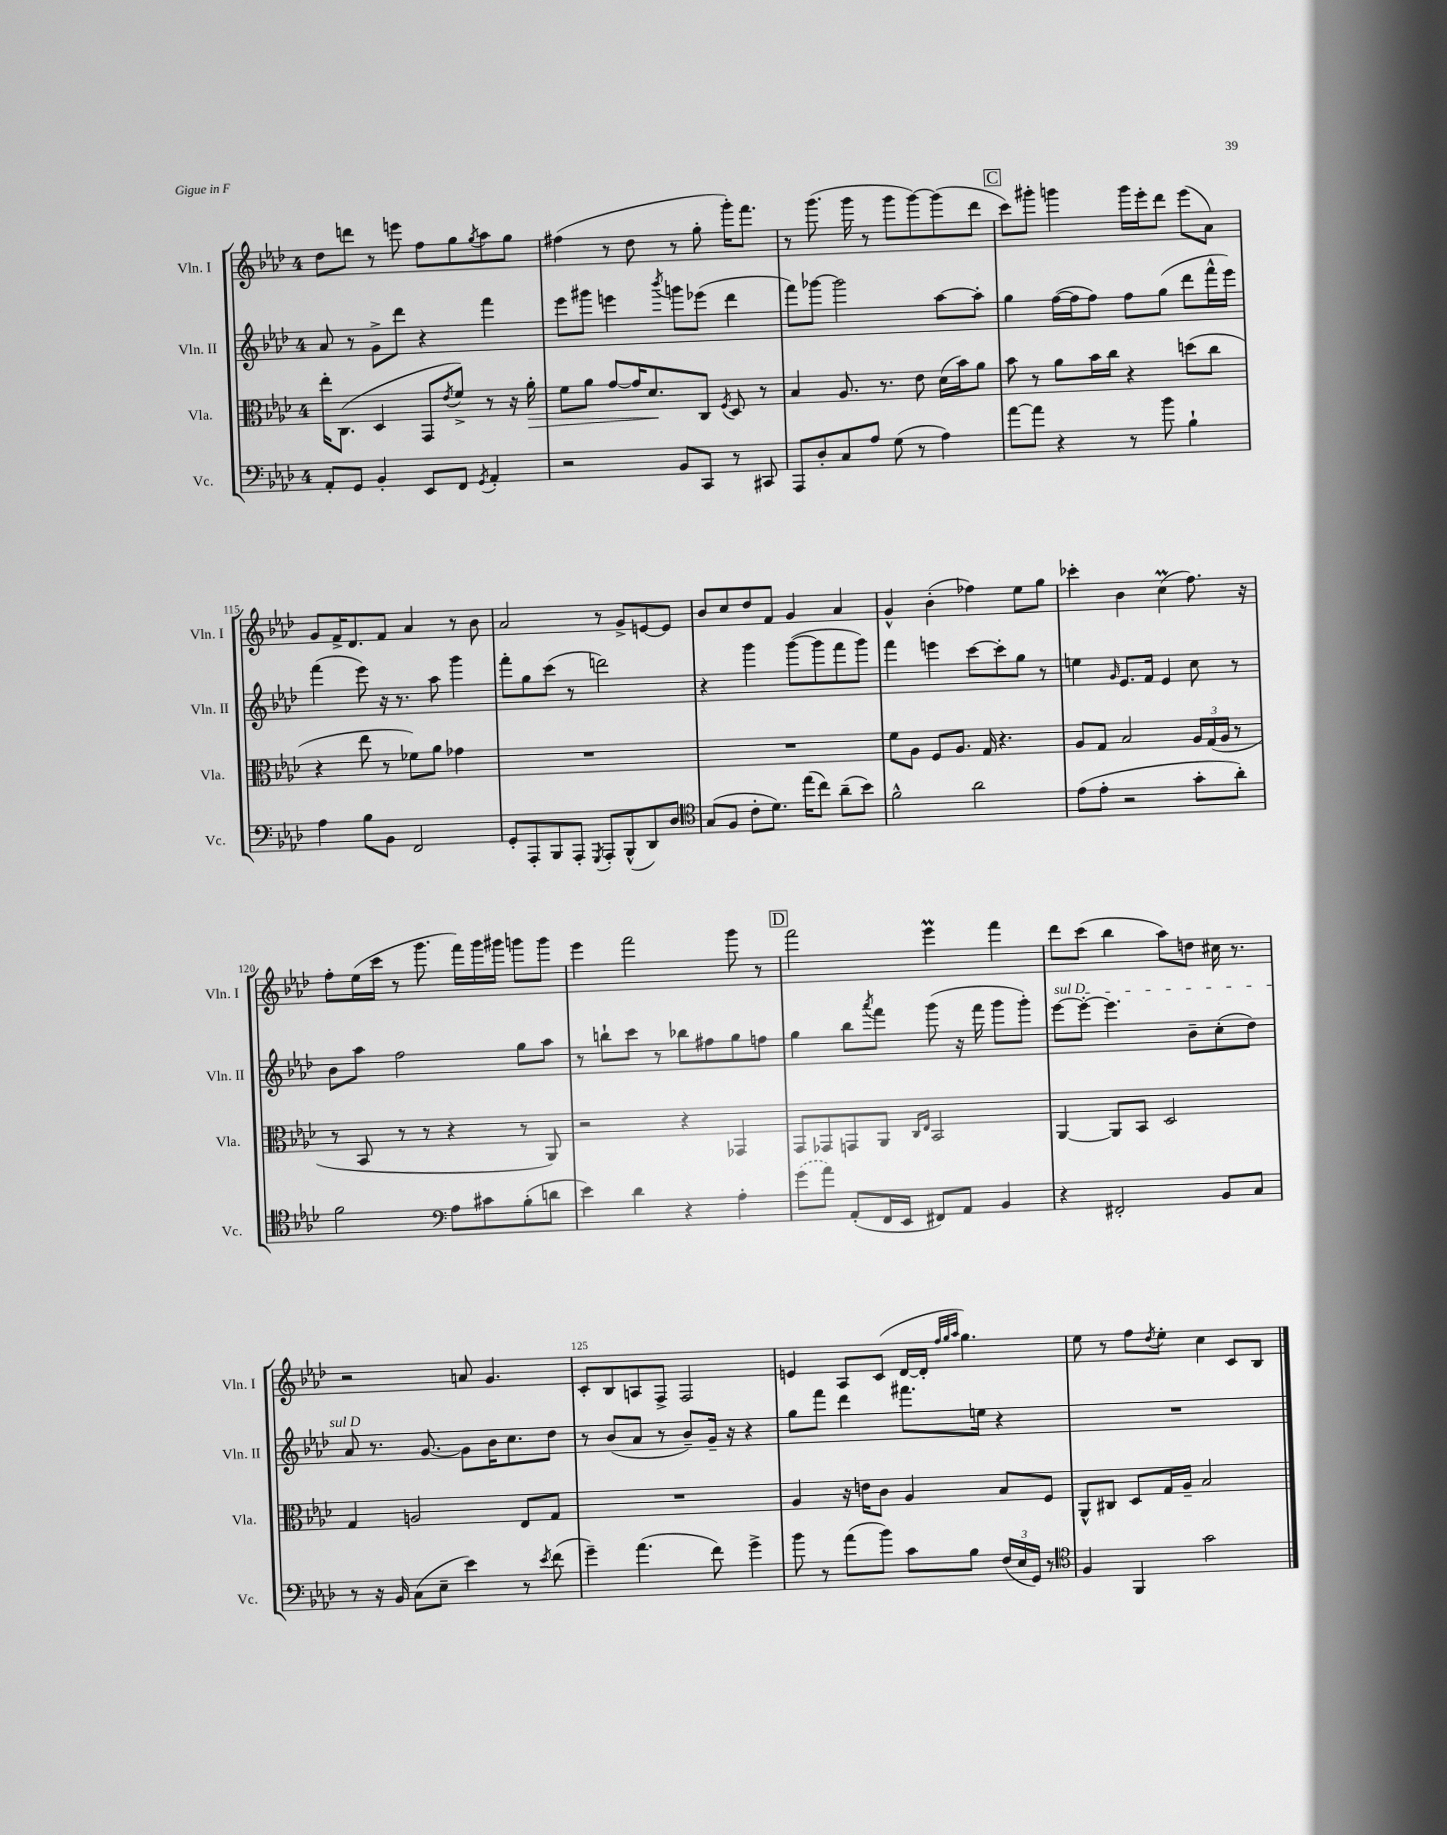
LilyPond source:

<<
\new StaffGroup <<
\new Staff = "s0" \with { instrumentName = "Vln. I" shortInstrumentName = "Vln. I" } {
    \clef treble \key aes \major \once \override Staff.TimeSignature.style = #'single-digit \time 4/4
    des''8 d'''8 r8 e'''8 f''8 g''8 \acciaccatura { g''8 } aes''8 g''8 |
    fis''4( r8 des''8 r8 g''8-. g'''16-.) f'''8. |
    r8 g'''8.( g'''16 r8 g'''8 g'''8~) g'''8( des'''8 |
    \mark \markup { \box "C" } c'''8) gis'''8-. g'''4 g'''16 ees'''16-. des'''8 ees'''8( aes'8) |
    g'8 f'16-> des'8. f'8 aes'4 r8 bes'8 |
    aes'2 r8 g'8-> e'8~ e'8 |
    bes'8 c''8 des''8 f'8 g'4 aes'4 |
    g'4-^ bes'4-.( fes''4) ees''8 g''8 |
    ces'''4-. bes'4 c''4\prall( f''8.) r16 |
    f''8-. ees''16( c'''16 r8 g'''8. f'''16) g'''16 gis'''16 g'''8 g'''8 |
    ees'''4 f'''2 g'''8 r8 |
    \mark \markup { \box "D" } f'''2 ees'''4\prall f'''4 |
    des'''8 c'''8( bes''4 aes''8) d''8 cis''16 r8. |
    r2 a'8 g'4. |
    c'8-. bes8 a8 f8-> f2 |
    e'4 aes8 c'8( des'16~ des'16-. \grace { f''32 g''32 aes''32 } g''4.) |
    ees''8 r8 f''8 \acciaccatura { des''8 } ees''8-. c''4 c'8 bes8 \bar "|." |
}
\new Staff = "s1" \with { instrumentName = "Vln. II" shortInstrumentName = "Vln. II" } {
    \clef treble \key aes \major \once \override Staff.TimeSignature.style = #'single-digit \time 4/4
    aes'8 r8 g'8-> des'''8 r4 f'''4 |
    ees'''8 gis'''8 e'''4 \acciaccatura { bes'''8 } g'''8 ees'''8( des'''4 |
    f'''8) ges'''8~ ges'''2 aes''8~ aes''8-. |
    \mark \markup { \box "C" } g''4 f''16~( f''16 f''8) f''8 g''8( des'''8 f'''16-^ ees'''16) |
    f'''4( ees'''8) r16 r8. aes''8 g'''4 |
    f'''8-. g''8 c'''8( r8 d'''2) |
    r4 g'''4 g'''8~( g'''8 f'''8 g'''8) |
    f'''4 e'''4 c'''8~ c'''8-. g''8 r8 |
    e''4 \grace { g'16 } ees'8. f'16 ees'4 c''8 r8 |
    bes'8 aes''8 f''2 g''8 aes''8 |
    r8 b''8-! c'''8 r8 bes''8 fis''8 g''8 f''8 |
    \mark \markup { \box "D" } g''4 bes''8 \acciaccatura { aes'''8 } f'''8 g'''8( r16 f'''16 g'''8 g'''8-.) |
    \once \override TextSpanner.bound-details.left.text = \markup { \italic "sul D" } ees'''8~\startTextSpan ees'''8~-. ees'''4. bes'8-- c''8-.( des''8) |
    aes'8\stopTextSpan r8. g'8.~ g'8 bes'16 c''8. des''8 |
    r8 bes'8( aes'8 r8 bes'8--) g'16-- r16 r4 |
    g''8 f'''8 des'''4 fis'''8. e''16 r4 |
    R1 \bar "|." |
}
\new Staff = "s2" \with { instrumentName = "Vla." shortInstrumentName = "Vla." } {
    \clef alto \key aes \major \once \override Staff.TimeSignature.style = #'single-digit \time 4/4
    ees''16-. c8.( des4 g,8 \acciaccatura { ees'8 } f'8->) r8 r16 aes'16-.\> |
    f'8 aes'8 g'8~ g'16 des'8.\! c8 \acciaccatura { f8 } des8 r8 |
    bes4 aes8. r8. ees'8 des'16( bes'16) aes'8 |
    \mark \markup { \box "C" } bes'8 r8 aes'8 bes'16 c''16 r4 d''8( c''8 |
    r4 ees''8 r8 fes'8) aes'8 ges'4 |
    R1 |
    R1 |
    f'8 aes8 f8 aes8. g16 r4. |
    aes8 g8 bes2 \tuplet 3/2 { aes16 g16( aes16 } r8 |
    r8 bes,8 r8 r8 r4 r8 aes,8) |
    r2 r4 ges,4 |
    \mark \markup { \box "D" } g,8 ges,8 g,8 aes,8 \grace { c16 ees16 } bes,2 |
    aes,4~ aes,8 bes,8 des2 |
    g4 a2 ees8 g8 |
    R1 |
    aes4 r16 e'16 c'8 aes4 bes8 f8 |
    aes,8-^ cis8 des8 g16 aes16-- bes2 \bar "|." |
}
\new Staff = "s3" \with { instrumentName = "Vc." shortInstrumentName = "Vc." } {
    \clef bass \key aes \major \once \override Staff.TimeSignature.style = #'single-digit \time 4/4
    aes,8-. g,8 bes,4-. ees,8 f,8 \acciaccatura { g,8 } aes,4-. |
    r2 bes,8 c,8 r8 cis,8 |
    aes,,8 des8-. c8 aes8 g8( r8 aes4) |
    \mark \markup { \box "C" } aes'8~ aes'8 r4 r8 bes'8 bes4-! |
    aes4 bes8 bes,8 f,2 |
    g,8-. aes,,8-. bes,,8 aes,,8-. \acciaccatura { g,,8 } aes,,8-. bes,,8-^( des,8) des8 |
    \clef tenor g8( f8 c'8-. des'8.) ees''16( c''8) aes'8--( bes'8) |
    f'2-^ aes'2 |
    ees'8( ees'8-. r2 g'8-. aes'8-.) |
    f'2 \clef bass aes8 cis'8 bes8-.( d'8 |
    ees'4) des'4 r4 aes4-. |
    \mark \markup { \box "D" } \once \slurDashed g'8( aes'8) aes,8-.( f,16 ees,16 fis,8) aes,8 bes,4 |
    r4 fis,2-. bes,8 c8 |
    r8 r16 bes,16 c8( ees8-- ees'4) r8 \acciaccatura { ees'8 } f'8( |
    g'4--) aes'4.( f'8) g'4-> |
    bes'8 r8 aes'8( bes'8) c'8 bes8 \tuplet 3/2 { f16( ees16 g,16) } r8 |
    \clef tenor f4 f,4 g'2 \bar "|." |
}
>>
>>
\layout { \context { \Score currentBarNumber = #111 \override BarNumber.break-visibility = ##(#f #t #t) barNumberVisibility = #(every-nth-bar-number-visible 5) } }
